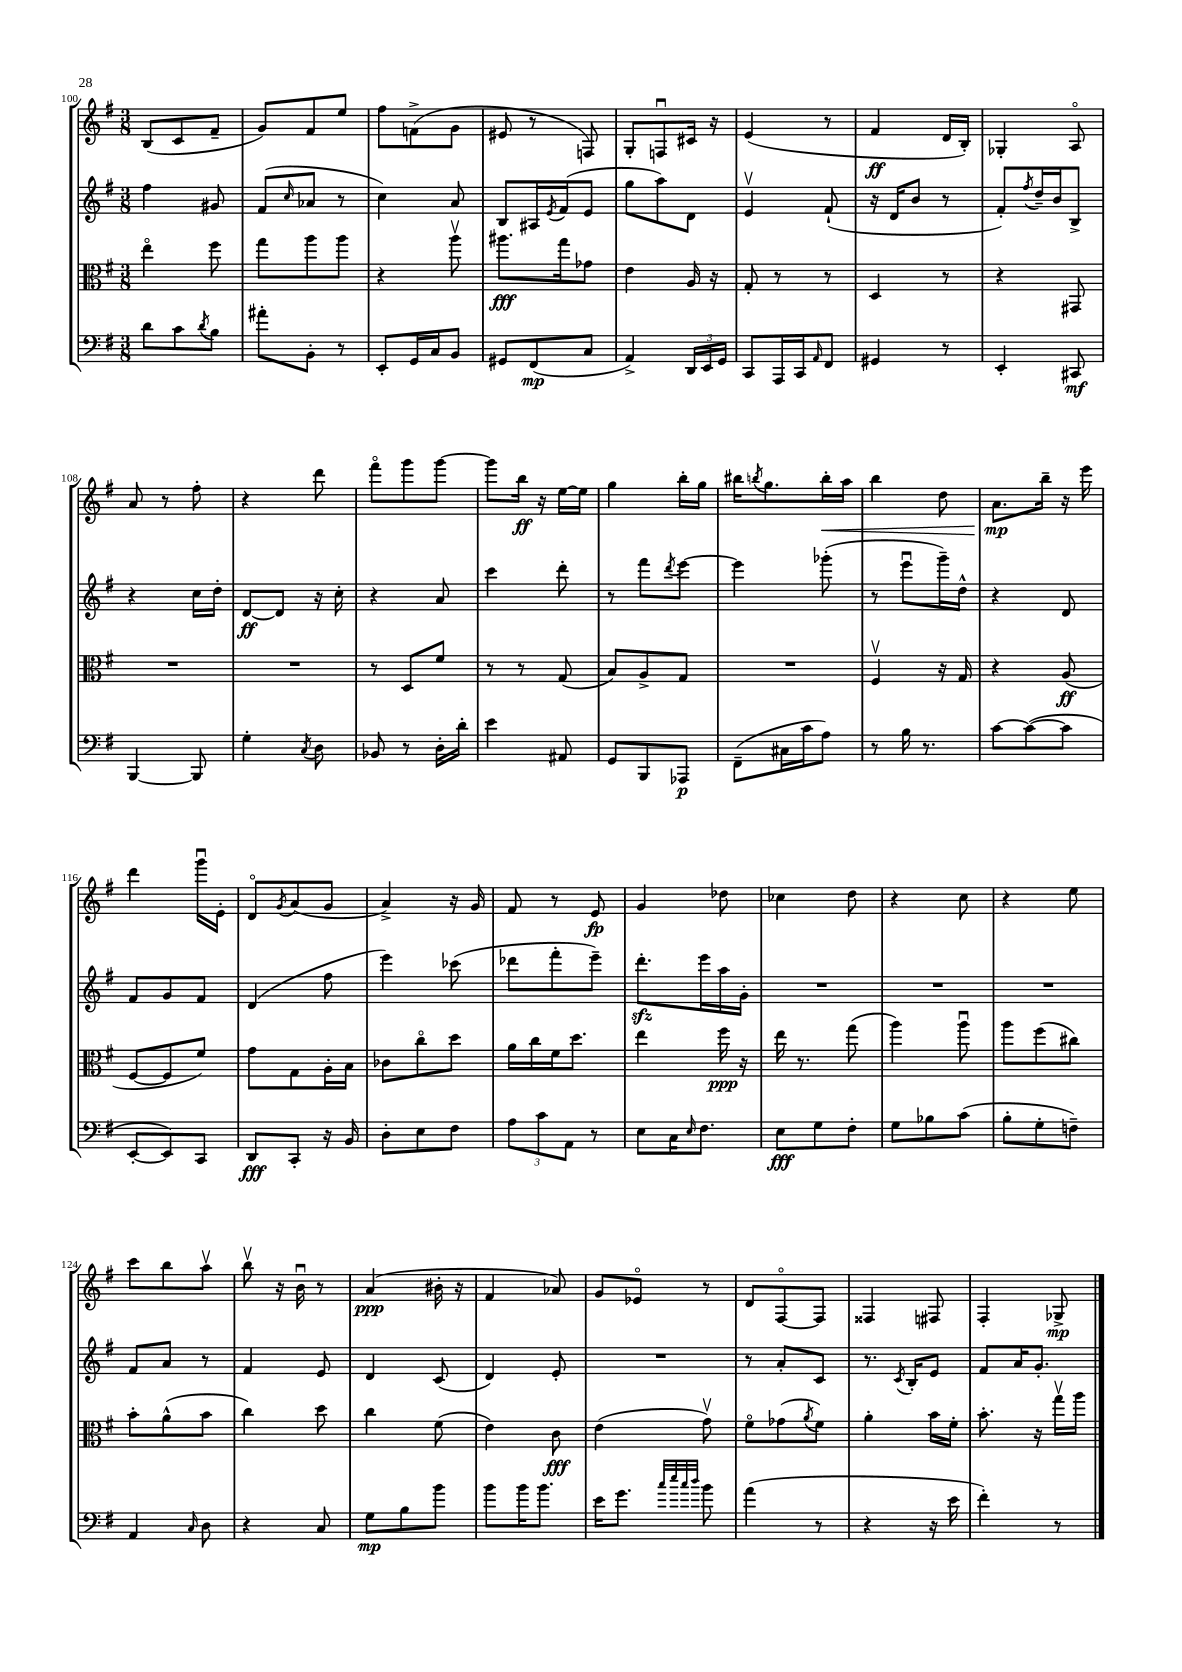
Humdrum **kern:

**kern	**kern	**kern	**kern
*staff4	*staff3	*staff2	*staff1
*clefF4	*clefC3	*clefG2	*clefG2
*k[f#]	*k[f#]	*k[f#]	*k[f#]
*M3/8	*M3/8	*M3/8	*M3/8
8d\L	4eeo\	4ff#\	(8B/L
8c\	.	.	8c/
8qd/	.	.	.
8B\J	8ff#\	8g#/	8f#~/J
=	=	=	=
8a#'\L	8gg\L	(8f#/L	8g/L)
.	.	16qqcc/	.
8BB'\J	8aa\	8a-/J	8f#/
8r	8aa\J	8r	8ee/J
=	=	=	=
8EE'/L	4r	4cc\)	8ff#\L
16GG/L	.	.	(8f^\
16C/J	.	.	.
8BB/J	8aav\	8a/	8g\J
=	=	=	=
8GG#/L	8.aa#\L	8B/L	8e#/
(8FF#/	.	16A#/L	8r
.	.	8qe/	.
.	16gg\k	(16f#/J	.
8C/J	8g-\J	8e/J	8F/)
=	=	=	=
4AA^/)	4e\	8gg\L	8G'/L
.	.	8aa\)	8Fu/
24DD/LL	16A/	8d\J	16c#/Jk
24EE/	.	.	.
.	16r	.	16r
24GG/JJ	.	.	.
=	=	=	=
8CC/L	8G'/	4ev/	(4e/
16AAA/L	8r	.	.
16CC/J	.	.	.
16qqAA/	.	.	.
8FF#/J	8r	(8f#`/	8r
=	=	=	=
4GG#/	4D/	16r	4f#/
.	.	16d/LK	.
.	.	8b/J	.
8r	8r	8r	16d/LL
.	.	.	16B'/JJ)
=	=	=	=
4EE'/	4r	8f#'/L)	4G-'/
.	.	8qff#/	.
.	.	16dd~/L	.
.	.	16b/J	.
8CC#/	8GG#/	8B^/J	8Ao/
=	=	=	=
[4BBB/	4.r	4r	8a/
.	.	.	8r
8BBB/]	.	16cc\LL	8ff#'\
.	.	16dd'\JJ	.
=	=	=	=
4G'\	4.r	[8d/L	4r
.	.	8d/]J	.
8qC/	.	.	.
8D\	.	16r	8ddd\
.	.	16cc'\	.
=	=	=	=
8BB-/	8r	4r	8fff#o\L
8r	8D/L	.	8ggg\
16D'\LL	8f#/J	8a/	[8ggg\J
16d'\JJ	.	.	.
=	=	=	=
4e\	8r	4ccc\	8ggg\]L
.	8r	.	16bb\Jk
.	.	.	16r
8AA#/	(8G/	8ddd'\	[16ee\LL
.	.	.	16ee\]JJ
=	=	=	=
8GG/L	8B/L)	8r	4gg\
8BBB/	8A^/	8fff#\L	.
.	.	8qddd/	.
8AAA-/J	8G/J	[8eee\J	16bb'\LL
.	.	.	16gg\JJ
=	=	=	=
(8FF#~\L	4.r	4eee\]	16bb#\LK
.	.	.	8qbb/
.	.	.	8.gg\
16C#\L	.	.	.
16c\J	.	.	.
8A\J)	.	(8ggg-'\	16bb'\L
.	.	.	16aa\JJ
=	=	=	=
8r	4F#v/	8r	4bb\
16B\	.	8eeeu\L	.
8.r	.	.	.
.	16r	16ggg~\L)	8dd\
.	16G/	16dd^^\JJ	.
=	=	=	=
[8c\L	4r	4r	8.a\L
(8c\_	.	.	.
.	.	.	16bb~\Jk
8c\]J	(8A/	8d/	16r
.	.	.	16eee\
=	=	=	=
[8EE'/L	[8F#/L	8f#/L	4ddd\
8EE/])	8F#/]	8g/	.
8CC/J	8f#/J)	8f#/J	16gggu\LL
.	.	.	16e'\JJ
=	=	=	=
8DD/L	8g\L	(4d/	8do/L
.	.	.	8qg/
8CC'/J	8G\	.	(8a/
16r	16A'\L	8ff#\	8g/J
16BB/	16B\JJ	.	.
=	=	=	=
8D'\L	8c-\L	4eee\)	4a^/)
8E\	8cco\	.	.
8F#\J	8dd\J	(8ccc-\	16r
.	.	.	16g/
=	=	=	=
12A\L	16a\LL	8ddd-\L	8f#/
.	16cc\	.	.
12c\	.	.	.
.	16f#\J	8fff#'\	8r
12AA\J	.	.	.
.	8.dd\J	.	.
8r	.	8eee~\J)	8e/
=	=	=	=
8E\L	4ee\	8.ddd'\L	4g/
16C\K	.	.	.
16qqE/	.	.	.
8.F#\J	.	16eee\L	.
.	16ff#\	16aa\	8dd-\
.	16r	16g'\JJ	.
=	=	=	=
8E\L	16ee\	4.r	4cc-\
.	8.r	.	.
8G\	.	.	.
8F#'\J	(8gg\	.	8dd\
=	=	=	=
8G\L	4aa\)	4.r	4r
8B-\	.	.	.
(8c\J	8aau\	.	8cc\
=	=	=	=
8B'\L	8aa\L	4.r	4r
8G'\	(8ff#\	.	.
8F~\J)	8cc#\J)	.	8ee\
=	=	=	=
4AA/	8b'\L	8f#/L	8ccc\L
.	(8a^^\	8a/J	8bb\
16qqC/	.	.	.
8D\	8b\J	8r	8aav\J
=	=	=	=
4r	4cc\)	4f#/	8bbv\
.	.	.	16r
.	.	.	16bu\
8C/	8dd\	8e/	8r
=	=	=	=
8G\L	4cc\	4d/	(4a/
8B\	.	.	.
8b\J	(8f#\	(8c/	16b#'\
.	.	.	16r
=	=	=	=
8b\L	4e\)	4d/)	4f#/
16b\K	.	.	.
8.b\J	.	.	.
.	8c\	8e'/	8a-/)
=	=	=	=
16e\LK	(4e\	4.r	8g/L
8.g\J	.	.	.
.	.	.	8e-o/J
32qqcc/LLL	.	.	.
32qqee/	.	.	.
32qqcc/	.	.	.
32qqdd/JJJ	.	.	.
8b\	8gv\)	.	8r
=	=	=	=
(4a\	8f#o\L	8r	8d/L
.	(8g-\	8a'/L	[8F#o/
.	8qa/	.	.
8r	8f#\J)	8c/J	8F#/]J
=	=	=	=
4r	4a'\	8.r	4F##/
.	.	8qc/	.
.	.	16B'/LK	.
16r	16b\LL	8e/J	8F#/
16e\	16f#'\JJ	.	.
=	=	=	=
4f#'\)	8.b'\	8f#/L	4F#'/
.	.	16a/K	.
.	16r	8.g'/J	.
8r	16ggv\LL	.	8G-^/
.	16aa\JJ	.	.
==	==	==	==
*-	*-	*-	*-
